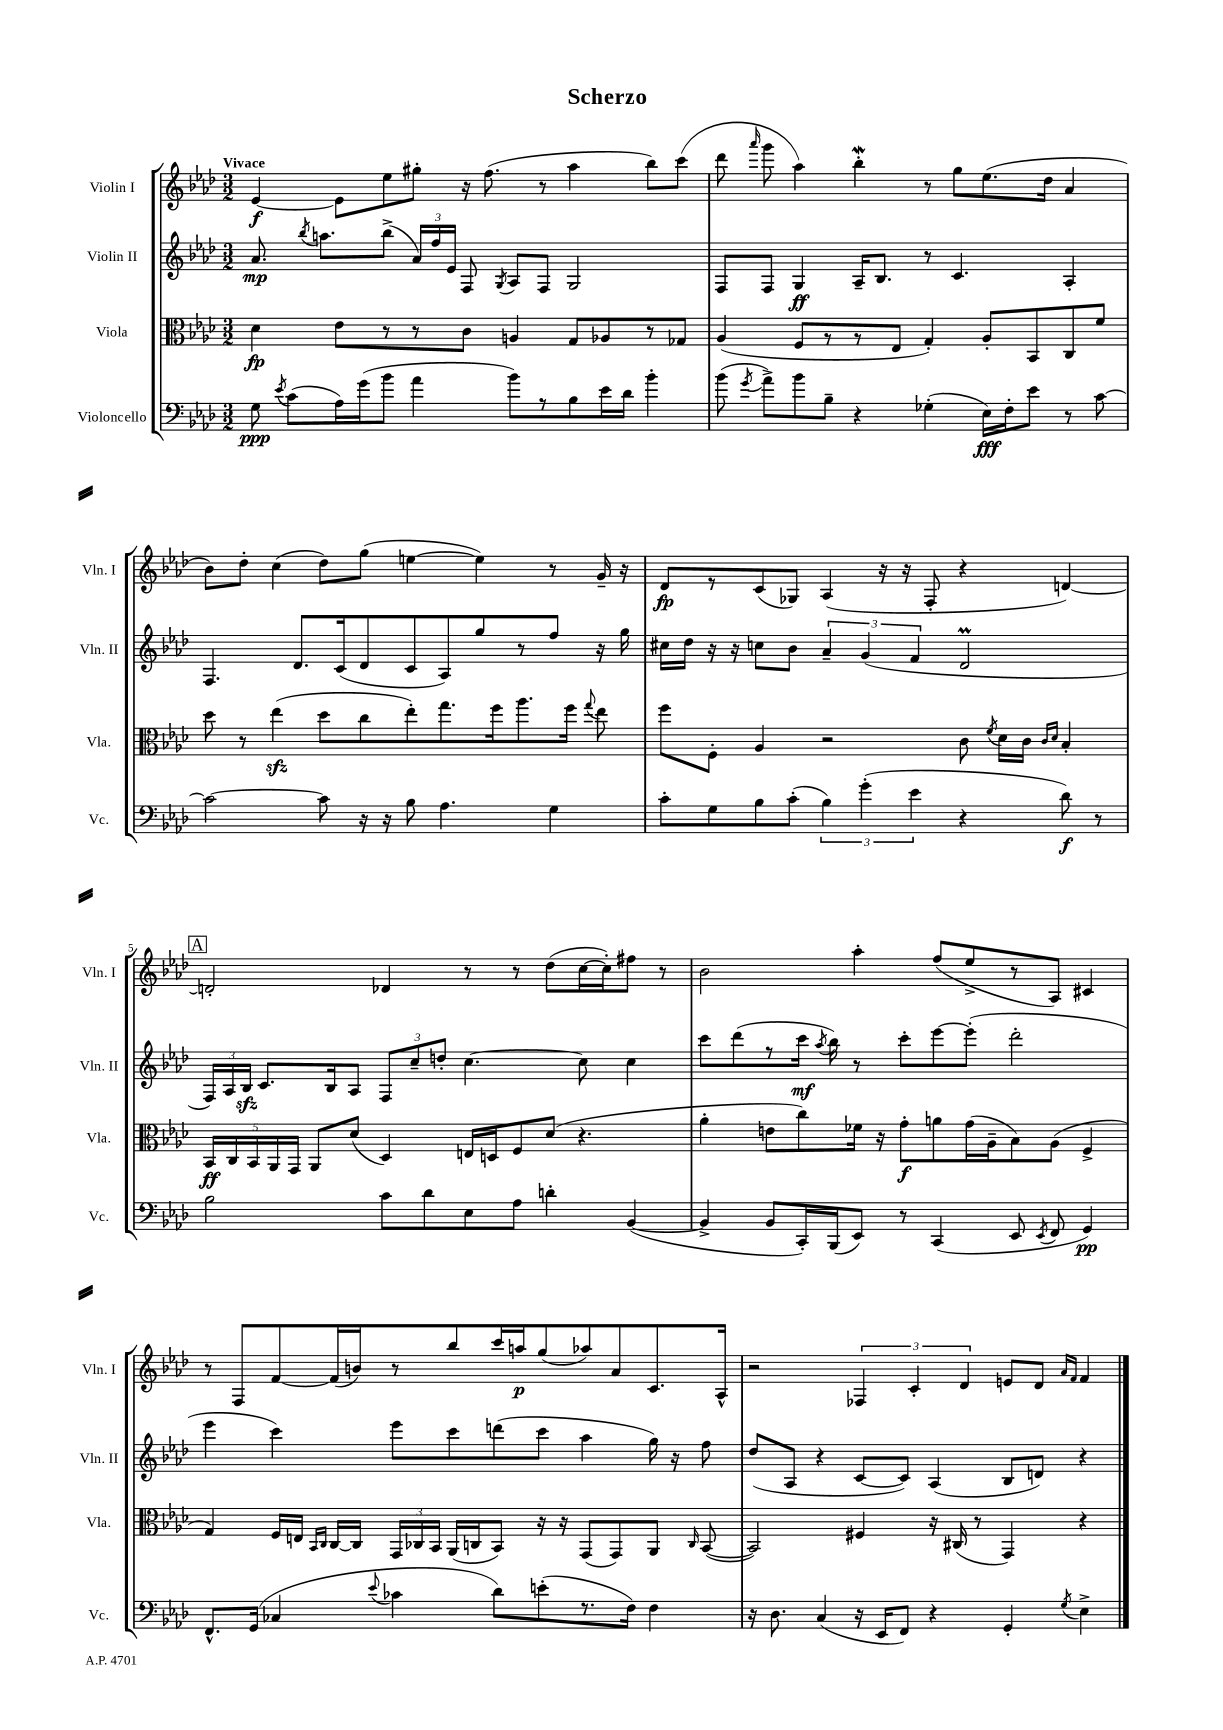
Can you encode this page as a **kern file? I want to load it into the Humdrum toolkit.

**kern	**dynam	**kern	**dynam	**kern	**dynam	**kern	**dynam
*part4	*part4	*part3	*part3	*part2	*part2	*part1	*part1
*staff4	*staff4	*staff3	*staff3	*staff2	*staff2	*staff1	*staff1
*I"Violoncello	*	*I"Viola	*	*I"Violin II	*	*I"Violin I	*
*I'Vc.	*	*I'Vla.	*	*I'Vln. II	*	*I'Vln. I	*
*clefF4	*	*clefC3	*	*clefG2	*	*clefG2	*
*k[b-e-a-d-]	*	*k[b-e-a-d-]	*	*k[b-e-a-d-]	*	*k[b-e-a-d-]	*
*M3/2	*	*M3/2	*	*M3/2	*	*M3/2	*
=1	=1	=1	=1	=1	=1	=1	=1
!	!	!	!	!	!	!LO:TX:a:B:t=Vivace	!
8G\	ppp	4d-\	fp	8.a-/	mp	[4e-/	f
8qe-/	.	.	.	.	.	.	.
(8c\L	.	.	.	.	.	.	.
.	.	.	.	8qbb-/	.	.	.
.	.	.	.	8.aan\L	.	.	.
16A-\L)	.	8e-\L	.	.	.	8e-\L]	.
(16g\J	.	.	.	.	.	.	.
8b-\J	.	8r	.	(8bb-^\J	.	8ee-\	.
4a-\	.	8r	.	24a-/LL)	.	8gg#X'\J	.
.	.	.	.	24ff/	.	.	.
.	.	.	.	24e-/JJ	.	.	.
.	.	8c\J	.	8F/	.	16r	.
.	.	.	.	.	.	(8.ff\	.
.	.	.	.	8qG/	.	.	.
8b-\L)	.	4An/	.	8A-/L	.	.	.
8r	.	.	.	8F/J	.	8r	.
8B-\	.	8G/L	.	2G/	.	4aa-\	.
16e-\L	.	8A-X/	.	.	.	.	.
16d-\JJ	.	.	.	.	.	.	.
4b-'\	.	8r	.	.	.	8bb-\L)	.
.	.	8G-X/J	.	.	.	(8ccc\J	.
=2	=2	=2	=2	=2	=2	=2	=2
(8b-\	.	(4A-/	.	8F/L	.	8ddd-\	.
8qg/	.	.	.	.	.	16qqaaa-/	.
8a-^\L)	.	.	.	8F/J	.	8ggg\	.
8b-\	.	8F/L	.	4G/	ff	4aa-\)	.
8B-~\J	.	8r	.	.	.	.	.
4r	.	8r	.	16A-~/KL	.	4bb-W'\	.
.	.	.	.	8.B-/J	.	.	.
.	.	8E-/J	.	.	.	.	.
(4G-X'\	.	4G'/)	.	8r	.	8r	.
.	.	.	.	4.c/	.	8gg\L	.
16E-\LL)	fff	8A-'/L	.	.	.	(8.ee-\	.
16F'\J	.	.	.	.	.	.	.
8e-\J	.	8BB-/	.	.	.	.	.
.	.	.	.	.	.	16dd-\Jk	.
8r	.	8C/	.	4A-'/	.	4a-/	.
[8c\	.	8f/J	.	.	.	.	.
!!LO:LB:g=z
=3	=3	=3	=3	=3	=3	=3	=3
2c\_	.	8dd-\	.	4.F/	.	8b-\L)	.
.	.	8r	.	.	.	8dd-'\J	.
.	.	(4ee-zz\	.	.	.	(4cc\	.
.	.	.	.	8.d-/L	.	.	.
8c\]	.	8dd-\L	.	.	.	8dd-\L)	.
.	.	.	.	(16c/k	.	.	.
16r	.	8cc\	.	8d-/	.	(8gg\J	.
16r	.	.	.	.	.	.	.
8B-\	.	8ee-'\)	.	8c/	.	[4een\	.
4.A-\	.	8.gg\	.	8A-/)	.	.	.
.	.	.	.	8gg/	.	4ee\])	.
.	.	16ff\k	.	.	.	.	.
.	.	8.aa-\	.	8r	.	.	.
4G\	.	.	.	8ff/J	.	8r	.
.	.	16ff\Jk	.	.	.	.	.
.	.	8qqgg/	.	.	.	.	.
.	.	8ee-\	.	16r	.	16g~/	.
.	.	.	.	16gg\	.	16r	.
=4	=4	=4	=4	=4	=4	=4	=4
8c'\L	.	8ff\L	.	16cc#X\LL	.	8d-/L	fp
.	.	.	.	16dd-\JJ	.	.	.
8G\	.	8F'\J	.	16r	.	8r	.
.	.	.	.	16r	.	.	.
8B-\	.	4A-/	.	8ccn\L	.	(8c/	.
(8c'\J	.	.	.	8b-\J	.	8G-X/J)	.
6B-\)	.	2r	.	6a-~/	.	(4A-/	.
(6g'\	.	.	.	(6g/	.	.	.
.	.	.	.	.	.	16r	.
.	.	.	.	.	.	16r	.
6e-\	.	.	.	6f/	.	.	.
.	.	.	.	.	.	8F'/	.
4r	.	8c\	.	2d-M/	.	4r	.
.	.	8qf/	.	.	.	.	.
.	.	16d-\LL	.	.	.	.	.
.	.	16c\JJ	.	.	.	.	.
.	.	16qqc/LL	.	.	.	.	.
.	.	16qqd-/JJ	.	.	.	.	.
8d-\)	f	4B-'/	.	.	.	[4dn/)	.
8r	.	.	.	.	.	.	.
!!LO:LB:g=z
!!LO:REH:place=s1:t=A
=5	=5	=5	=5	=5	=5	=5	=5
2B-\	.	20BB-/LL	ff	24F/LL)	.	2dn'/]	.
.	.	.	.	24A-/	.	.	.
.	.	20C/	.	.	.	.	.
.	.	.	.	24B-zz/JJ	.	.	.
.	.	20BB-/	.	.	.	.	.
.	.	.	.	8.c/L	.	.	.
.	.	20AA-/	.	.	.	.	.
.	.	20GG/JJ	.	.	.	.	.
.	.	8AA-/L	.	.	.	.	.
.	.	.	.	16B-/k	.	.	.
.	.	(8d-/J	.	8A-/J	.	.	.
8c\L	.	4D-/)	.	12F/L	.	4d-X/	.
.	.	.	.	12cc~/	.	.	.
8d-\	.	.	.	.	.	.	.
.	.	.	.	12ddn'/J	.	.	.
8E-\	.	16En/LL	.	[4.cc\	.	8r	.
.	.	16Dn/J	.	.	.	.	.
8A-\J	.	8F/	.	.	.	8r	.
4dn'\	.	(8d-/J	.	.	.	(8dd-\L	.
.	.	4.r	.	8cc\]	.	[16cc\L	.
.	.	.	.	.	.	16cc'\J])	.
([4BB-/	.	.	.	4cc\	.	8ff#X\J	.
.	.	.	.	.	.	8r	.
=6	=6	=6	=6	=6	=6	=6	=6
4BB-^/]	.	4a-'\	.	8ccc\L	.	2b-\	.
.	.	.	.	(8ddd-\	.	.	.
8BB-/L	.	8en\L	.	8r	.	.	.
16CC'/L)	.	8cc\)	.	16ccc\Jk	mf	.	.
.	.	.	.	8qaa-/	.	.	.
(16BBB-/J	.	.	.	16bb-\)	.	.	.
8EE-/J)	.	16f-X\Jk	.	8r	.	4aa-'\	.
.	.	16r	.	.	.	.	.
8r	.	8g'\L	f	8ccc'\L	.	.	.
(4CC/	.	8an\	.	[8eee-\	.	(8ff/L	.
.	.	(16g\L	.	(8eee-'\J]	.	8ee-^/	.
.	.	16A-~\J	.	.	.	.	.
8EE-/	.	8B-\)	.	2ddd-'\	.	8r	.
8qEE-/	.	.	.	.	.	.	.
8FF/	.	(8A-\J	.	.	.	8A-/J)	.
4GG/)	pp	4F^/	.	.	.	4c#X/	.
!!LO:LB:g=z
=7	=7	=7	=7	=7	=7	=7	=7
8.FF^^/L	.	4G/)	.	4eee-\	.	8r	.
.	.	.	.	.	.	8F/L	.
(16GG/Jk	.	.	.	.	.	.	.
4C-X/	.	16F/LL	.	4ccc\)	.	[8f/	.
.	.	16En/JJ	.	.	.	.	.
.	.	16qqBB-/LL	.	.	.	.	.
.	.	16qqC/JJ	.	.	.	.	.
.	.	[16C/LL	.	.	.	(16f/L]	.
.	.	16C/JJ]	.	.	.	16bn/J)	.
8qqe-/	.	.	.	.	.	.	.
4c-X\	.	24GG/LL	.	8eee-\L	.	8r	.
.	.	24C-X/	.	.	.	.	.
.	.	24BB-/JJ	.	.	.	.	.
.	.	(16AA-/LL	.	8ccc\	.	8bb-/	.
.	.	16Cn/J	.	.	.	.	.
8d-\L)	.	8BB-/J)	.	(8dddn\	.	16ccc/L	.
.	.	.	.	.	.	16aan/J	p
(8en'\	.	16r	.	8ccc\J	.	(8gg/	.
.	.	16r	.	.	.	.	.
8.r	.	(8GG/L	.	4aa-\	.	8aa-X/)	.
.	.	8GG/)	.	.	.	8a-/	.
16F\Jk)	.	.	.	.	.	.	.
4F\	.	8AA-/J	.	16gg\)	.	8.c/	.
.	.	.	.	16r	.	.	.
.	.	16qqC/	.	.	.	.	.
.	.	([8BB-/	.	8ff\	.	.	.
.	.	.	.	.	.	16A-^^/Jk	.
=8	=8	=8	=8	=8	=8	=8	=8
16r	.	2BB-/])	.	(8dd-/L	.	2r	.
8.D-\	.	.	.	.	.	.	.
.	.	.	.	8A-/J	.	.	.
(4C/	.	.	.	4r	.	.	.
16r	.	4F#X/	.	[8c/L	.	6F-X/	.
16EE-/KL	.	.	.	.	.	.	.
8FF/J)	.	.	.	8c/J])	.	.	.
.	.	.	.	.	.	6c'/	.
4r	.	16r	.	(4A-/	.	.	.
.	.	(16C#X/	.	.	.	.	.
.	.	.	.	.	.	6d-/	.
.	.	8r	.	.	.	.	.
4GG'/	.	4GG/)	.	8B-/L	.	8en/L	.
.	.	.	.	8dn/J)	.	8d-/J	.
.	.	.	.	.	.	16qqa-/LL	.
8qG/	.	.	.	.	.	16qqf/JJ	.
4E-^\	.	4r	.	4r	.	4f/	.
==	==	==	==	==	==	==	==
*-	*-	*-	*-	*-	*-	*-	*-
